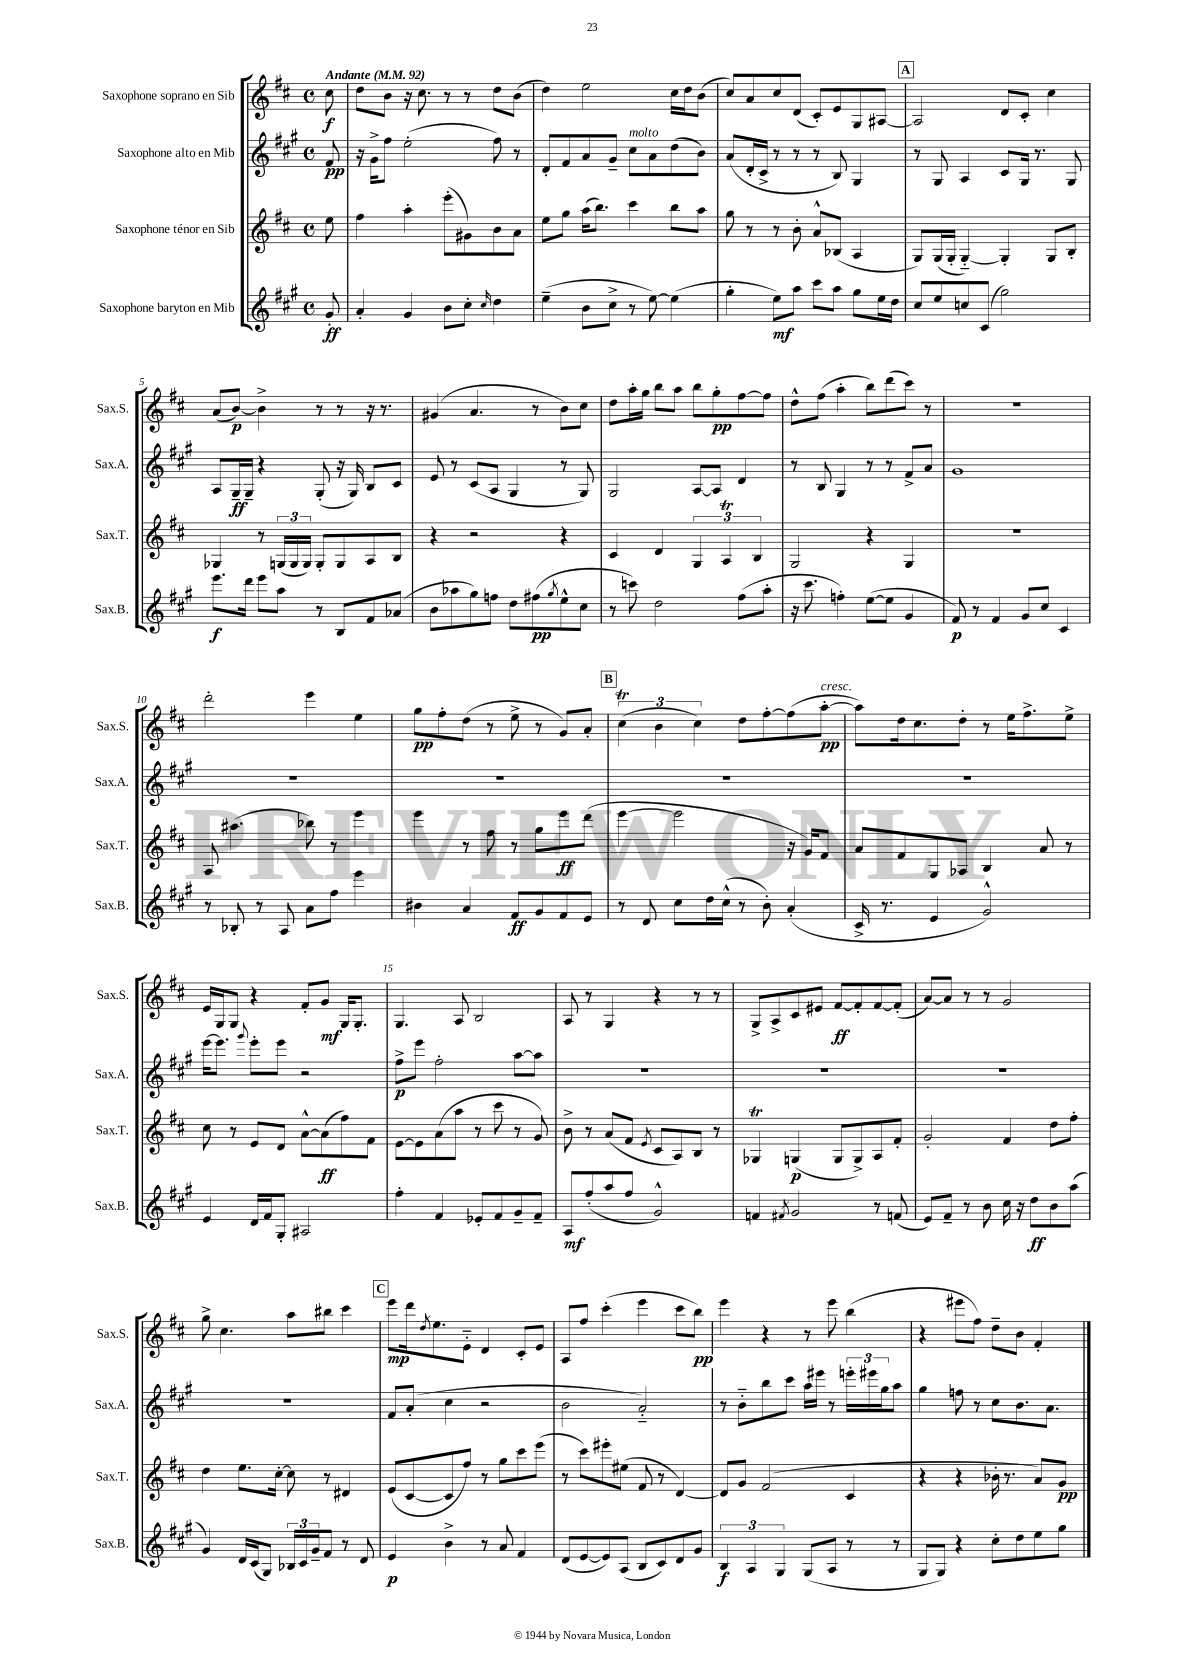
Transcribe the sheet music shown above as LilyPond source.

<<
\new StaffGroup <<
\new Staff = "s0" \with { instrumentName = "Saxophone soprano en Sib" shortInstrumentName = "Sax.S." } {
    \clef treble \key d \major \defaultTimeSignature \time 4/4 \partial 8 \tempo "Andante" 4 = 92
    cis''8\f |
    d''8 b'8 r16 cis''8. r8 r8 d''8 b'8( |
    d''4) e''2 cis''16 d''16 b'8( |
    cis''8) a'8 cis''8 d'8( cis'8-.) e'8 g8 ais8~ |
    \mark \markup { \box "A" } ais2 d'8 cis'8-. cis''4 |
    a'8( b'8~\p) b'4-> r8 r8 r16 r8. |
    gis'4( a'4. r8 b'8) cis''8 |
    d''8 a''16-. g''16 b''8 a''8 b''8 g''8-.\pp fis''8~ fis''8 |
    d''8-^ fis''8( a''4-. b''8) d'''8( cis'''8) r8 |
    r1 |
    d'''2-. e'''4 e''4 |
    g''8\pp fis''8-. d''8( r8 e''8-> r8 g'8) a'8-. |
    \mark \markup { \box "B" } \tuplet 3/2 { cis''4\trill( b'4 cis''4) } d''8 fis''8~-. fis''8( a''8~-.\pp^\markup { \italic "cresc." } |
    a''8) d''16 cis''8. d''8-. r8 e''16 fis''8.-> e''8-> |
    e'16 g16 g8 r4 fis'8-. g'8\mf g16 g8.-. |
    g4. a8 b2 |
    a8 r8 g4 r4 r8 r8 |
    g8-> a8-> cis'8 eis'8 fis'8~\ff fis'8-. fis'8~ fis'8-.( |
    a'8~) a'8 r8 r8 g'2 |
    g''8-> cis''4. a''8 bis''8 cis'''4 |
    \mark \markup { \box "C" } e'''8\mp d'''16 \acciaccatura { d''8 } e''8. e'8-_ d'4 cis'8-. e'8 |
    a8 fis''8 cis'''4-.( e'''4 cis'''8 b''8\pp) |
    e'''4 r4 r8 e'''8 b''4( |
    r4 eis'''8 fis''8) d''8-- b'8 fis'4-. \bar "|." |
}
\new Staff = "s1" \with { instrumentName = "Saxophone alto en Mib" shortInstrumentName = "Sax.A." } {
    \clef treble \key a \major \defaultTimeSignature \time 4/4 \partial 8
    fis'8\pp |
    r16 gis'16-> fis''8 e''2-.( fis''8) r8 |
    d'8-. fis'8 a'8 gis'8-- cis''8^\markup { \italic "molto" } a'8 d''8( b'8) |
    a'8( d'16-. cis'16-> r8 r8 r8 b8) gis4 |
    \mark \markup { \box "A" } r8 gis8 a4 cis'8 gis16 r8. gis8 |
    a8 gis16--\ff gis16-- r4 gis8-.( r16 gis16) b8 cis'8 |
    e'8 r8 cis'8( a8 gis4 r8 gis8) |
    gis2 a8~ a8 d'4 |
    r8 b8 gis4 r8 r8 fis'8-> a'8 |
    gis'1 |
    R1 |
    R1 |
    \mark \markup { \box "B" } R1 |
    R1 |
    e'''16~ e'''8. \appoggiatura { gis'''8 } e'''8-. e'''8 r2 |
    fis''8->\p e'''8 fis''2-. a''8~ a''8 |
    R1 |
    R1 |
    R1 |
    R1 |
    \mark \markup { \box "C" } fis'8 a'8-.( cis''4 r2 |
    b'2 a'2-_) |
    r8 b'8-_ b''8 cis'''8 a''16 eis'''16 r8 \tuplet 3/2 { e'''16-. eis'''16 gis''16 } a''8 |
    gis''4 f''8 r8 cis''8 b'8. a'8. \bar "|." |
}
\new Staff = "s2" \with { instrumentName = "Saxophone ténor en Sib" shortInstrumentName = "Sax.T." } {
    \clef treble \key d \major \defaultTimeSignature \time 4/4 \partial 8
    e''8 |
    fis''4 a''4-. e'''8-.( gis'8) b'8 a'8 |
    e''8 g''8 a''16( b''8.) cis'''4 b''8 a''8 |
    g''8 r8 r8 b'8-. a'8-^ bes8( a4 |
    \mark \markup { \box "A" } g8) g16( g16-. g4~-_) g4-. g8 b8-. |
    ges4 r8 \tuplet 3/2 { g16( g16 g16) } g8-. g8 a8 b8 |
    r4 r2 r4 |
    cis'4 d'4 \tuplet 3/2 { g4 a4\trill b4 } |
    g2 r4 g4 |
    r1 |
    a8 ais''4.( bes''8) r8 e'''4 |
    e'''4 r8 fis''8 r8 g''8 e'''8\ff d'''8( |
    \mark \markup { \box "B" } e'''4~ e'''2 r16 g'16) fis'8 |
    a'8 fis'8 g8 aes8 b4 a'8 r8 |
    cis''8 r8 e'8 d'8 a'8~-^ a'8\ff( fis''8) fis'8 |
    e'8~ e'8 a'8( a''8 r8 cis'''8 r8 g'8) |
    b'8-> r8 a'8( fis'8 \acciaccatura { e'8 } cis'8 a8) b8 r8 |
    ges4\trill g4\p( g8 g8->) a8 fis'8-. |
    g'2-. fis'4 d''8 fis''8-. |
    d''4 e''8. cis''16~-. cis''8 r8 dis'4 |
    \mark \markup { \box "C" } e'8( cis'8~ cis'8 fis''8) r8 g''8 cis'''8 e'''8( |
    r8 cis'''8) eis'''8-. eis''8( fis'8 r8 d'4~) |
    d'8 g'8 fis'2( cis'4 |
    r4 r4 bes'16-. r8. a'8) g'8\pp \bar "|." |
}
\new Staff = "s3" \with { instrumentName = "Saxophone baryton en Mib" shortInstrumentName = "Sax.B." } {
    \clef treble \key a \major \defaultTimeSignature \time 4/4 \partial 8
    gis'8-.\ff |
    a'4-. gis'4 b'8 cis''8-. \grace { cis''16 } d''4 |
    e''4--( b'8 cis''8-> r8 e''8~) e''4( |
    gis''4-. e''8\mf) a''8 cis'''8 a''8 gis''8 e''16 d''16 |
    \mark \markup { \box "A" } cis''8 e''8 c''8 cis'8( gis''2) |
    e'''8.\f d'''16 e'''8 a''8 r8 b8 fis'8 aes'8( |
    b'8 aes''8 gis''8) f''8 d''8 fis''8\pp( \acciaccatura { gis''8 } e''8-^ cis''8 |
    r8 c'''8) d''2 fis''8( a''8-. |
    r16 cis'''8. f''4-.) e''8~( e''8 gis'4 |
    fis'8\p) r8 fis'4 gis'8 cis''8 cis'4 |
    r8 bes8-. r8 a8 a'8 fis''8 e'''4 |
    bis'4 a'4 fis'8\ff gis'8 fis'8 e'8 |
    \mark \markup { \box "B" } r8 d'8 cis''8 d''16 cis''16-^( r8 b'8-.) a'4-.( |
    cis'16-> r8. e'4 gis'2-^) |
    e'4 d'16 fis'16 gis8-. ais2 |
    fis''4-. fis'4 ees'8-. fis'8 gis'8-- fis'8-- |
    a8\mf fis''8-.( a''8 fis''8 gis'2-^) |
    f'4 \acciaccatura { fis'8 } gis'2 r8 f'8( |
    e'8) fis'8-- r8 b'8 cis''16 r16 d''8\ff b'8 a''8( |
    gis'4) d'16 cis'16( gis8) \tuplet 3/2 { bes16 cis'16 gis'16-- } fis'8 r8 d'8 |
    \mark \markup { \box "C" } e'4\p b'4-> r8 a'8 fis'4 |
    d'8( e'8~ e'8) a8( b8 cis'8) d'8 gis'8 |
    \tuplet 3/2 { b4\f a4 gis4 } gis8( a8 r8 r8 |
    gis8 gis8) r4 cis''8-. d''8 e''8 gis''8 \bar "|." |
}
>>
>>
\layout { \context { \Score \override BarNumber.break-visibility = ##(#f #t #t) barNumberVisibility = #(every-nth-bar-number-visible 5) } }
